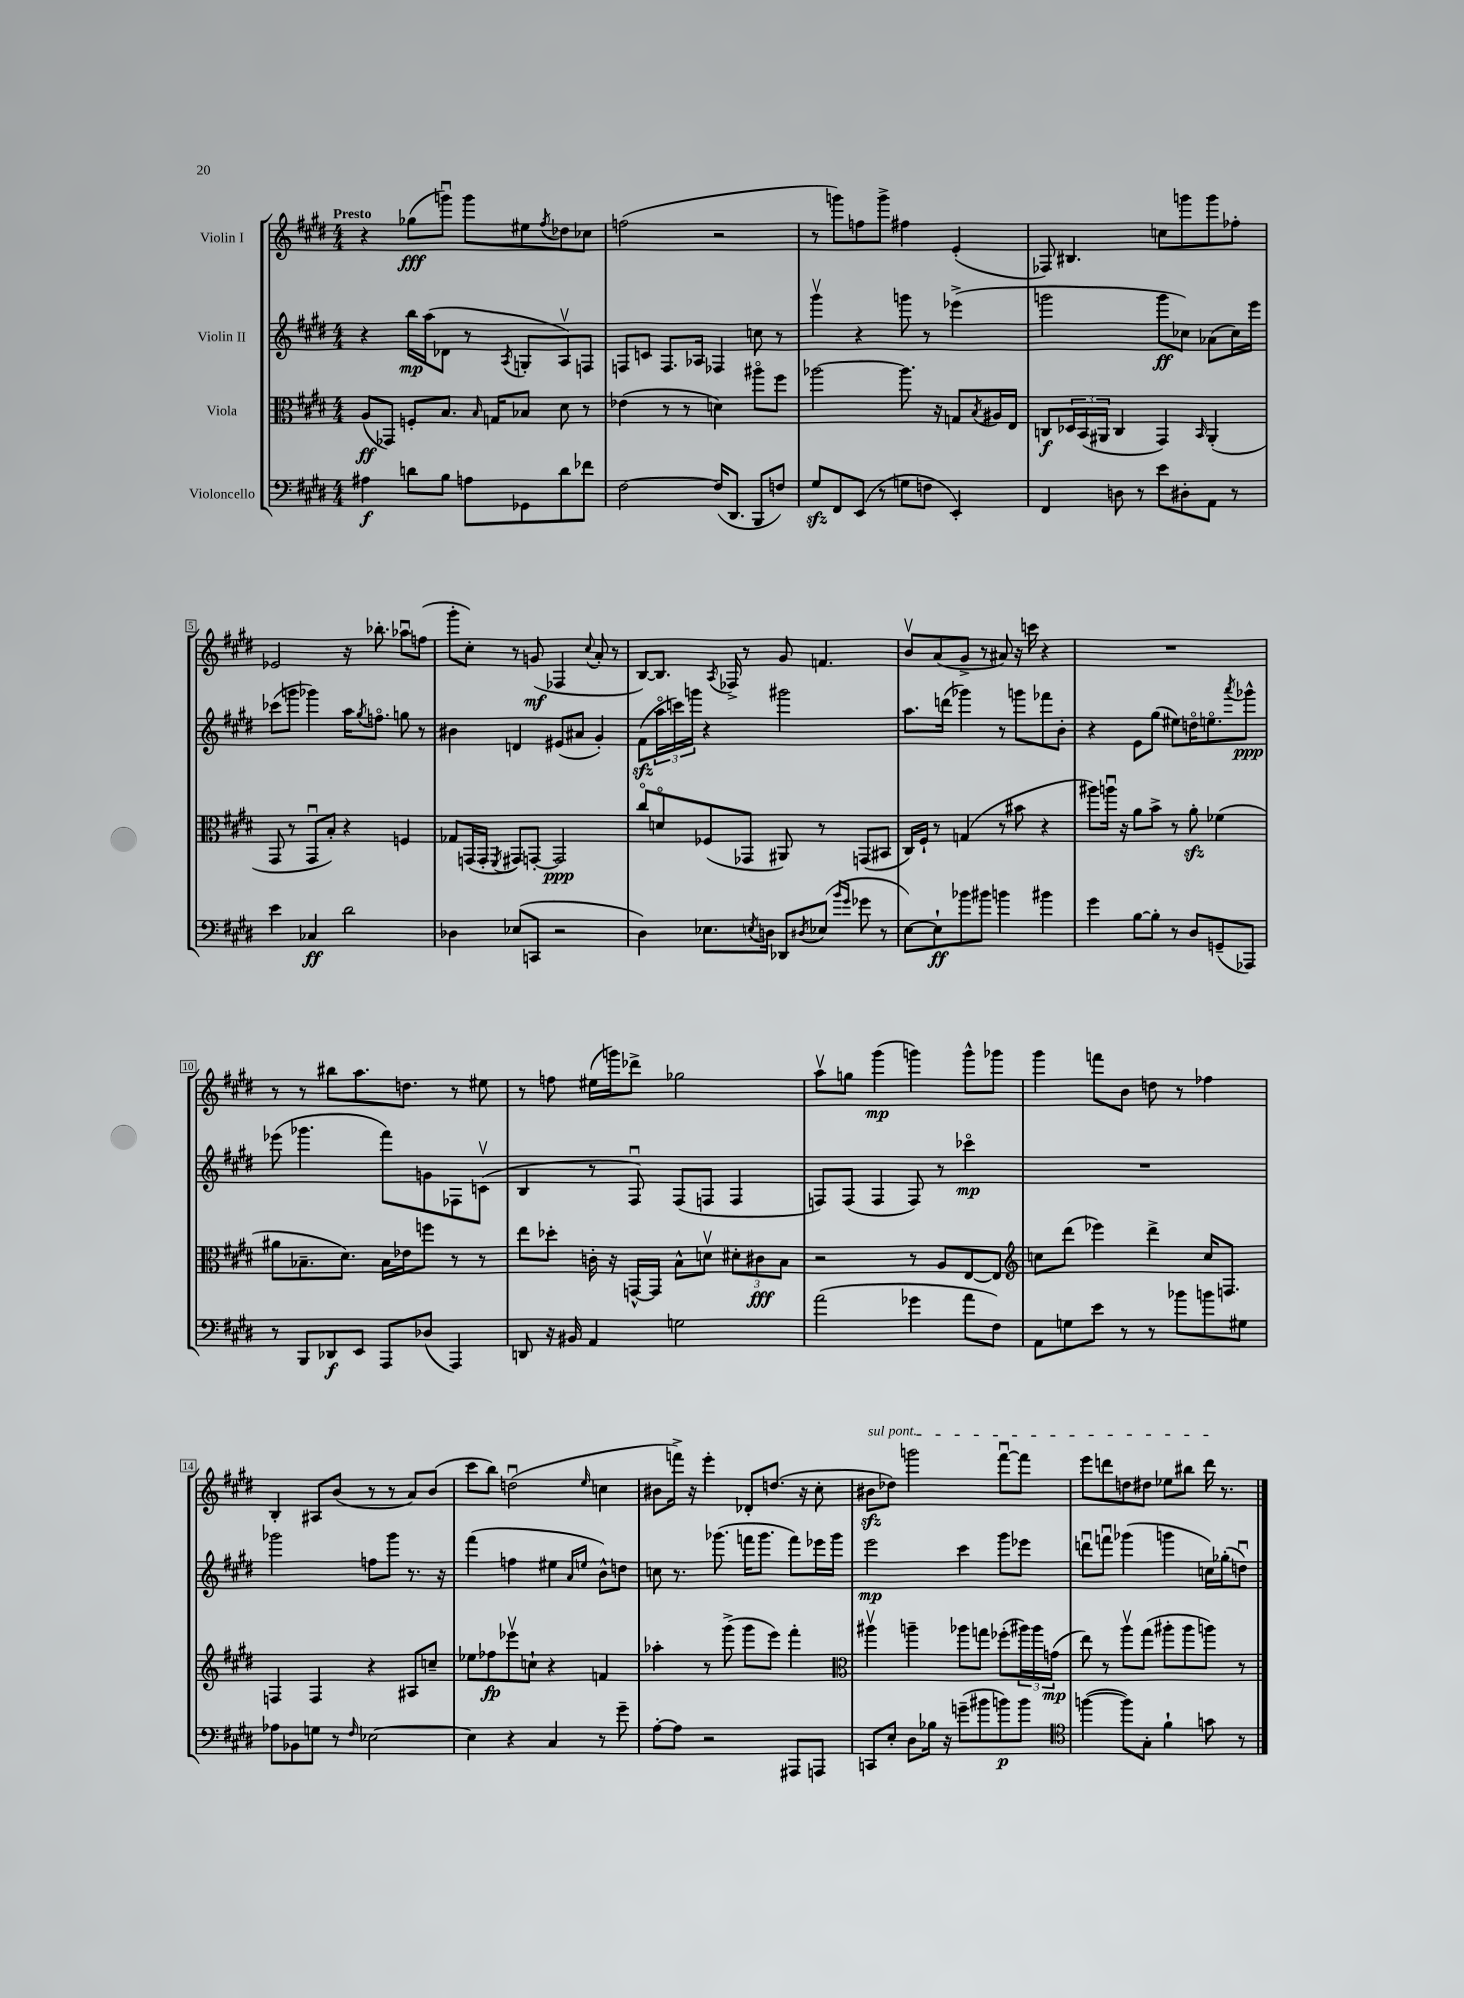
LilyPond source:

<<
\new StaffGroup <<
\new Staff = "s0" \with { instrumentName = "Violin I" } {
    \clef treble \key e \major \numericTimeSignature \time 4/4 \tempo "Presto"
    r4 ges''8\fff( g'''8\downbow) g'''8 eis''8 \acciaccatura { fis''8 } des''8 ces''8 |
    f''2( r2 |
    r8 g'''8) f''8 g'''8-> fis''4 e'4-.( |
    fes8) bis4. c''8 g'''8 g'''8 fes''8-. |
    ees'2 r16 bes''8.-. aes''8\downbow f''8( |
    gis'''8-. cis''8-.) r8 g'8\mf( fes4 \appoggiatura { cis''8 } a'8-. r8 |
    b8~) b8. \acciaccatura { a8 } fes16-> r8 gis'8 f'4. |
    b'8\upbow a'8( gis'8-> r8 ais'8) r16 c'''16 r4 |
    R1 |
    r8 r8 bis''8 a''8. d''8. r8 eis''8 |
    r8 f''8 eis''16( g'''16) des'''8-> ges''2 |
    a''8\upbow g''8 gis'''4\mp( g'''4) g'''8-^ ges'''8 |
    gis'''4 f'''8 b'8 d''8 r8 fes''4 |
    b4-. ais8 b'8( r8 r8 a'8) b'8( |
    cis'''8 b''8) d''2\downbow( \grace { e''16 } c''4 |
    bis'8 f'''16->) r16 e'''4-. des'8-. d''8.( r16 cis''8-. |
    \once \override TextSpanner.bound-details.left.text = \markup { \italic "sul pont." } bis'8\sfz\startTextSpan des''8) g'''2 fis'''8~\downbow fis'''8 |
    e'''8 d'''8 d''8 dis''8 ees''8 bis''8 d'''16\stopTextSpan r8. \bar "|." |
}
\new Staff = "s1" \with { instrumentName = "Violin II" } {
    \clef treble \key e \major \numericTimeSignature \time 4/4
    r4 b''16\mp a''16( des'8 r8 \acciaccatura { a8 } g8-. a8\upbow) f8 |
    f8 c'8 f8. aes16 fes4 c''8 r8 |
    gis'''4\upbow r4 g'''8 r8 ees'''4->( |
    g'''2 g'''8\ff ces''8) aes'8( ces''16) e'''16 |
    ces'''8( g'''8 ges'''4) a''16 \acciaccatura { gis''8 } f''8.\flageolet g''8 r8 |
    bis'4 d'4 eis'8( ais'8 gis'4-.) |
    fis'8\sfz( \tuplet 3/2 { a''16\flageolet c'''16) g'''16 } r4 gis'''2 |
    a''8. d'''16( ges'''4) r8 g'''8 fes'''8 b'8-. |
    r4 e'8 gis''8( eis''8) d''16\flageolet e''8.\flageolet \acciaccatura { a'''8 } ges'''8-^\ppp |
    ees'''8( ges'''4. fis'''8) g'8 fes8 c'8\upbow( |
    b4 r8 fis8\downbow) fis8( f8 f4 |
    f8) f8( f4 f8) r8 ces'''4\flageolet\mp |
    R1 |
    ges'''2 f''8 ges'''8 r8. r16 |
    fis'''4( f''4 eis''4 \grace { a'16 e''16 } b'8-^) d''8 |
    c''8 r8. ges'''8.( f'''16 ges'''8. f'''8) ees'''16 ges'''16 |
    e'''2\mp cis'''4 gis'''8 ees'''8 |
    d'''8\downbow f'''8\downbow ges'''4( g'''4 c''16) ges''16-.( d''8\downbow) \bar "|." |
}
\new Staff = "s2" \with { instrumentName = "Viola" } {
    \clef alto \key e \major \numericTimeSignature \time 4/4
    a8\ff( ges,8) f8-. b8. \grace { b16 } g16 bes8 dis'8 r8 |
    ees'4( r8 r8 d'4) ais''8\flageolet fis''8 |
    aes''2~ aes''8. r16 g8 \acciaccatura { b8 } ais16 e16 |
    c8\f \tuplet 3/2 { des16 b,16( ais,16 } c4 gis,4) \grace { b,16 } ais,4-.( |
    gis,8 r8 gis,8\downbow b8-.) r4 f4 |
    ges8 g,16( g,16-. \acciaccatura { fis,8 } gis,8) g,8~-. g,2\ppp |
    cis''8\flageolet d'8\flageolet fes8( ges,8 ais,8) r8 g,8( bis,8 |
    cis16) fis16-! r8 g4( r8 bis'8 r4 |
    ais''8) a''16\downbow r16 a'8 b'8-> r8 a'8-.\sfz fes'4( |
    ais'8 bes8.-- dis'8.) bes16 ees'16 f''8 r8 r8 |
    e''8 des''8-. c'16-. r16 g,16~-^ g,16 b8-^ d'8\upbow \tuplet 3/2 { dis'8-. cis'8\fff b8 } |
    r2 r8 a8 e8~ e8 |
    \clef treble c''8 dis'''8( ees'''4) dis'''4-> c''16 f8. |
    f4 f4 r4 ais8 c''8-- |
    ees''8 fes''8\fp ees'''8\upbow c''8-! r4 f'4 |
    aes''4-. r8 gis'''8->( gis'''8 e'''8) fis'''4-. |
    \clef alto ais''4\upbow a''4-- aes''8 g''8 fes''8-.( \tuplet 3/2 { ais''16) ais''16 g'16\mp( } |
    e''8) r8 a''8\upbow gis''8( ais''8-. ais''8 a''8) r8 \bar "|." |
}
\new Staff = "s3" \with { instrumentName = "Violoncello" } {
    \clef bass \key e \major \numericTimeSignature \time 4/4
    ais4\f d'8 b8 a8 ges,8 d'8 fes'8 |
    fis2~ fis16( dis,8. b,,8 f8) |
    gis8\sfz fis,8 e,8( r8 g8 f8 e,4-.) |
    fis,4 d8 r8 e'8 dis8-. a,8 r8 |
    e'4 ces4\ff dis'2 |
    des4 ees8( c,8 r2 |
    dis4) ees8. \acciaccatura { e8 } d16 des,8 \acciaccatura { dis8 } ees8( \grace { b'16 gis'16 } ges'8 r8 |
    e8~) e8-!\ff bes'8 bis'8 b'4 bis'4 |
    gis'4 b8~ b8-. r8 dis8 g,8--( aes,,8) |
    r8 b,,8 des,8\f e,8 a,,8 des8( a,,4) |
    d,8 r16 bis,16 a,4 g2 |
    a'2( ges'4 a'8 fis8) |
    a,8 g8 e'8 r8 r8 bes'8 b'8 gis8 |
    aes8 bes,8 g8 r8 \grace { fis16 } ees2~ |
    ees4 r4 cis4 r8 gis'8-- |
    a8~-. a8 r2 ais,,8 a,,8 |
    c,8 e8-. dis8 bes16 r16 g'8--( bis'8 b'8\p) b'8 |
    \clef tenor f''4~( f''8) gis8-. fis'4-! g'8 r8 \bar "|." |
}
>>
>>
\layout { \context { \Score \override BarNumber.stencil = #(make-stencil-boxer 0.1 0.3 ly:text-interface::print) } }
